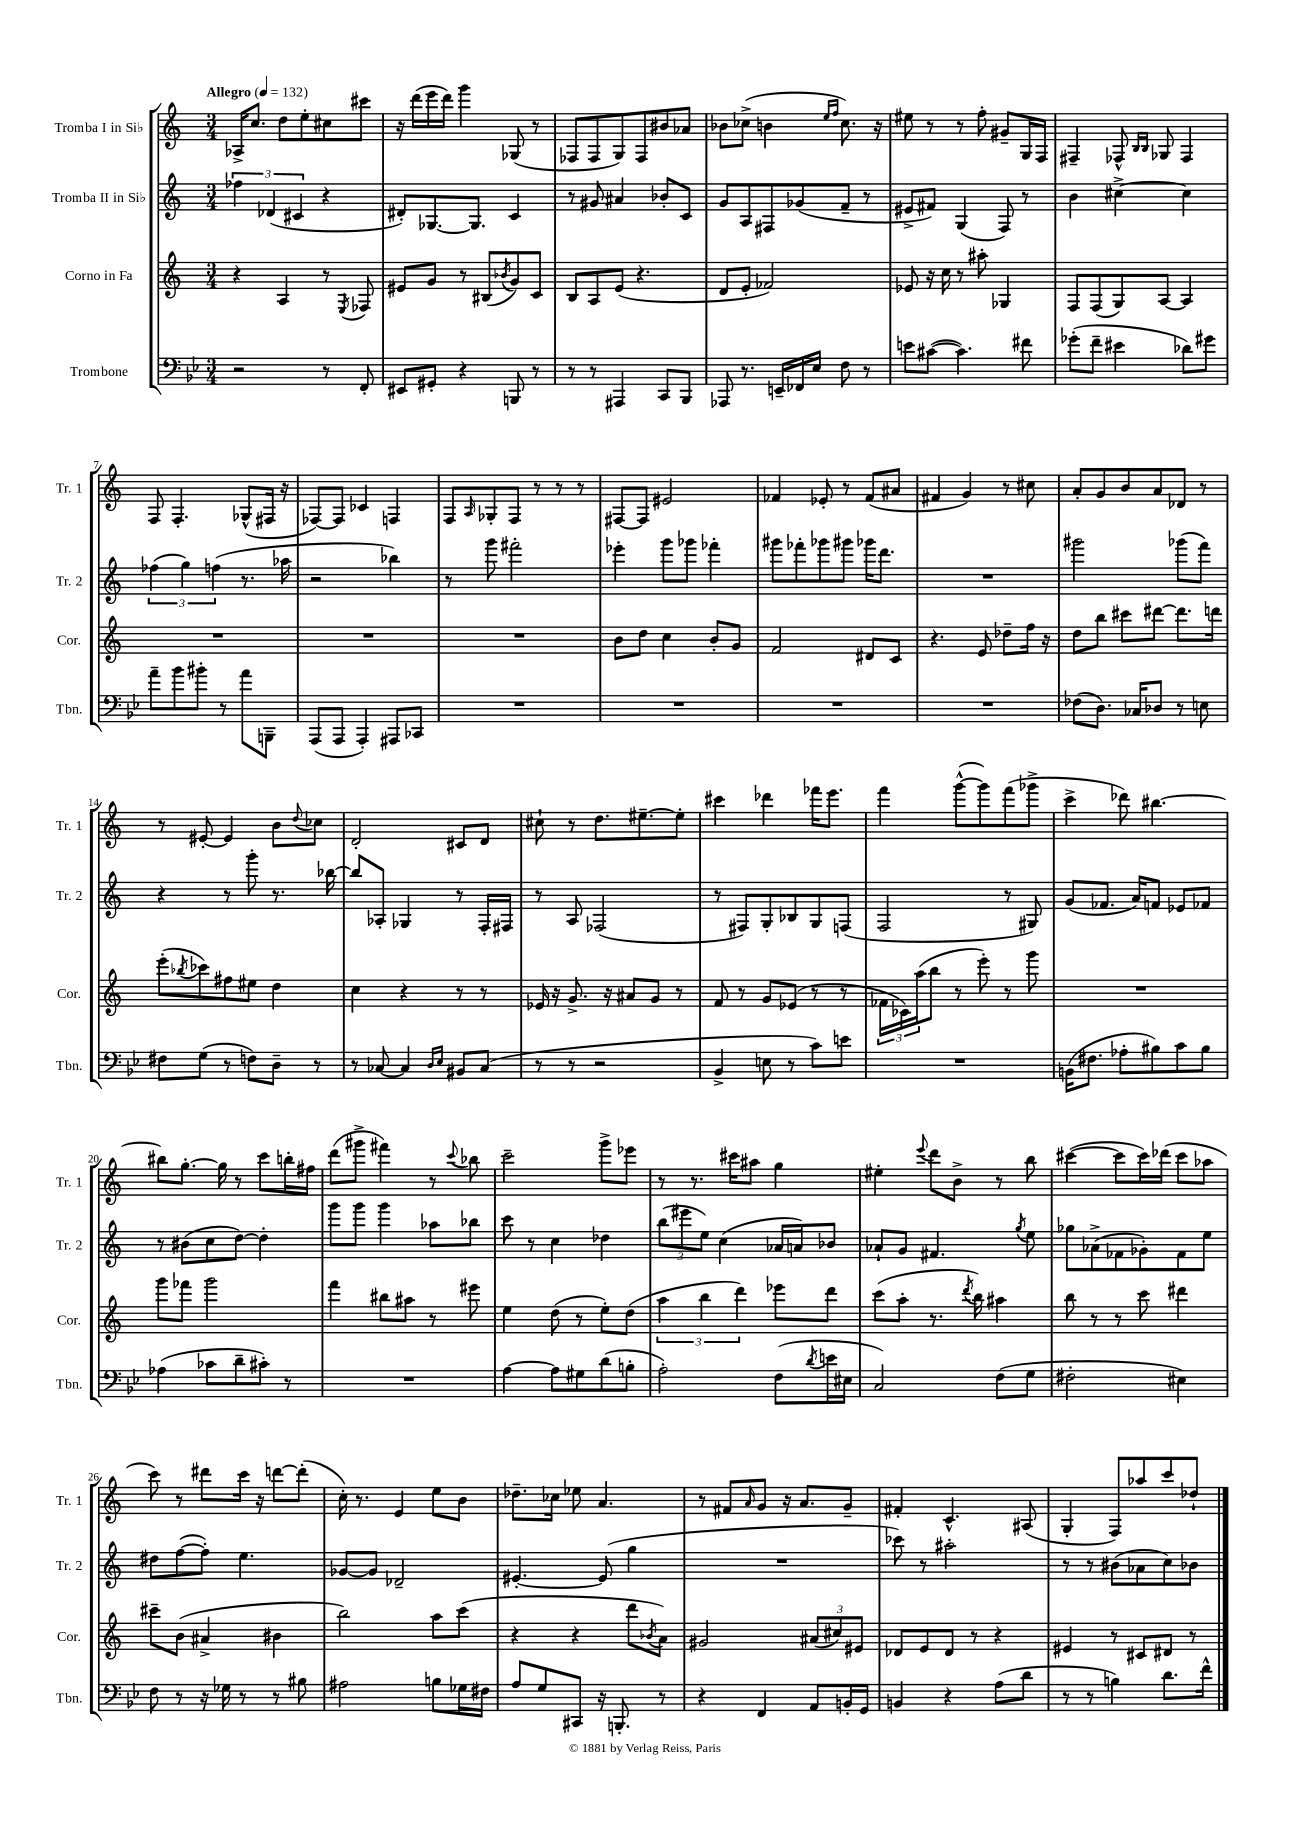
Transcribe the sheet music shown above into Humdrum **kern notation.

**kern	**kern	**kern	**kern
*part4	*part3	*part2	*part1
*staff4	*staff3	*staff2	*staff1
*I"Trombone	*I"Corno in Fa	*I"Tromba II in Si♭	*I"Tromba I in Si♭
*I'Tbn.	*I'Cor.	*I'Tr. 2	*I'Tr. 1
*clefF4	*clefG2	*clefG2	*clefG2
*k[b-e-]	*k[]	*k[]	*k[]
*M3/4	*M3/4	*M3/4	*M3/4
*MM132	*MM132	*MM132	*MM132
=1	=1	=1	=1
!	!	!	!LO:TX:a:B:t=Allegro
2r	4r	6ff-X\	16A-X^/KL
.	.	.	8.cc/J
.	.	(6d-X/	.
.	4A/	.	8dd\L
.	.	6c#X/	.
.	.	.	8ee'\
8r	8r	4r	8cc#X\
.	8qE/	.	.
8FF'/	8F-X/	.	8ccc#X\J
=2	=2	=2	=2
8EE#X/L	8e#X/L	8d#X'/L)	16r
.	.	.	(16ddd\LL
8GG#X'/J	8g/J	[8.G-X/	16eee\
.	.	.	16ddd\JJ)
4r	8r	.	4ggg\
.	.	8.G-/J]	.
.	(8B#X/L	.	.
.	8qb-X/	.	.
8BBBn/	8g/)	4c/	(8G-X/
8r	8c/J	.	8r
=3	=3	=3	=3
8r	8B/L	8r	8F-X/L
8r	8A/	8g#X/	8F-/
4AAA#X/	(8e/J	4a#X/	8G/)
.	4.r	.	8F-/
8CC/L	.	8b-X'/L	8b#X/
8BBB-/J	.	8c/J	8a-X/J
=4	=4	=4	=4
8AAA-X/	8d/L	8g/L	8b-X\L
8.r	8e'/J	8A/	(8cc-X^\J
.	2f-X/)	8F#X/	4bn\
16EEn~/LL	.	.	.
16FF-X/	.	(8g-X/	.
16E-/JJ	.	.	.
.	.	.	16qqee/LL
.	.	.	16qqff/JJ
8F\	.	8f~/J	8.cc-\)
8r	.	8r	.
.	.	.	16r
=5	=5	=5	=5
8en\L	8e-X/	8e#X^/L	8ee#X\
([8c#X\J	16r	8f#X/J)	8r
.	16cc\	.	.
4.c#\])	8r	(4G/	8r
.	8aa#X'\	.	8ff'\
.	4G-X/	8F/)	8g#X~/L
8f#X\	.	8r	16G/L
.	.	.	16F/JJ
=6	=6	=6	=6
(8g-X'\L	8F/L	4b\	4F#X~/
8f~\J	(8F/	.	.
4e#X\	8G/)	[4cc#X^\	8F-X^^/
.	.	.	16qqB/LL
.	.	.	16qqB/JJ
.	[8A/J	.	8G-X/
8d-X\L)	4A/]	4cc#\]	4F-/
8g#X\J	.	.	.
!!LO:LB:g=z
=7	=7	=7	=7
8a~\L	2.r	(6ff-X\	8F/
8b-\	.	.	4.F'/
.	.	6gg\)	.
8b#X'\J	.	.	.
.	.	(6ffn\	.
8r	.	.	.
8a\L	.	8.r	(8G-X^^/L
8BBBn~\J	.	.	16F#X/Jk
.	.	16aa-X\	16r
=8	=8	=8	=8
(8AAA/L	2.r	2r	[8F-X/L)
8AAA/J	.	.	8F-/J]
4AAA'/)	.	.	4c-X/
8AAA#X/L	.	4bb-X\)	4Fn/
8CC-X/J	.	.	.
=9	=9	=9	=9
2.r	2.r	8r	8F/L
.	.	.	16qqA/
.	.	8ggg\	8G-X'/
.	.	2fff#X'\	8F/J
.	.	.	8r
.	.	.	8r
.	.	.	8r
=10	=10	=10	=10
2.r	8b\L	4eee-X'\	[8F#X/L
.	8dd\J	.	8F#/J]
.	4cc\	8ggg\L	2e#X/
.	.	8ggg-X\J	.
.	8b'/L	4fff-X'\	.
.	8g/J	.	.
=11	=11	=11	=11
2.r	2f/	8ggg#X\L	4f-X/
.	.	8fff-X'\	.
.	.	8ggg-X\	8e-X'/
.	.	8ggg#X\J	8r
.	8d#X/L	16ggg-X\KL	(8f-/L
.	.	8.ddd\J	.
.	8c/J	.	8a#X/J
=12	=12	=12	=12
2.r	4.r	2.r	4f#X/
.	.	.	4g/)
.	8e/	.	.
.	8dd-X~\L	.	8r
.	16ff\Jk	.	8cc#X\
.	16r	.	.
=13	=13	=13	=13
(8F-X\L	8dd\L	2ggg#X\	8a'/L
8.D\J)	8bb\J	.	8g/
.	8ccc#X\L	.	8b/
16C-X/KL	.	.	.
8D-X/J	[8ddd#X\J	.	8a/
8r	8.ddd#\L]	(8ggg-X\L	8d-X/J
8En\	.	8fff\J)	8r
.	16dddn\Jk	.	.
!!LO:LB:g=z
=14	=14	=14	=14
8F#X\L	(8eee'\L	4r	8r
.	8qbb-X/	.	.
(8G\J	8ccc-X\)	.	[8e#X'/
8r	8ff#X\	8r	4e#/]
8Fn\L)	8ee#X\J	8ggg'\	.
8D~\J	4dd\	8.r	8b\L
.	.	.	8qqdd/
8r	.	.	8cc-X\J
.	.	[16bb-X\	.
=15	=15	=15	=15
8r	4cc\	8bb-/L]	2d'/
[8C-X/	.	8A-X'/J	.
4C-/]	4r	4G-X/	.
16qqD/LL	.	.	.
16qqE-/JJ	.	.	.
8BB#X/L	8r	8r	8c#X/L
(8C-/J	8r	16F'/LL	8d/J
.	.	16F#X/JJ	.
=16	=16	=16	=16
8r	16e-X/	8r	8cc#X`\
.	16r	.	.
8r	8.g^/	8A/	8r
2r	.	(2F-X/	8.dd\L
.	16r	.	.
.	8a#X/L	.	.
.	.	.	[8.ee#X~\
.	8g/J	.	.
.	8r	.	8ee#'\J]
=17	=17	=17	=17
4BB-^/	8f/	8r	4ccc#X\
.	8r	8F#X/L)	.
8En\	8g/L	8G'/	4ddd-X\
8r	(8e-X/J	8B-X/	.
8c\L)	8r	8G/	16fff-X\KL
.	.	.	8.eee\J
8en\J	8r	(8Fn/J	.
=18	=18	=18	=18
2.r	24f-X\LL	2F/	4fff\
.	24c-X\)	.	.
.	(24aa\J	.	.
.	8bb\J	.	.
.	8r	.	([8ggg^^\L
.	8eee'\)	.	8ggg\])
.	8r	8r	(8fff\
.	8ggg\	8G#X/)	8ggg-X^\J
=19	=19	=19	=19
(16BBn\KL	2.r	(8g/L	4ccc^\
8.F#X\J	.	.	.
.	.	8.f-X/J	.
8A-X'\L	.	.	8ddd-X\)
.	.	16a/KL)	.
8B#X\)	.	8fn/J	[4.bb#X\
8c\	.	8e-X/L	.
8B#\J	.	8f-X/J	.
!!LO:LB:g=z
=20	=20	=20	=20
(4A-X\	8ggg\L	8r	8bb#X\L]
.	8fff-X\J	(8b#X\L	[8.gg'\J
8c-X\L	2ggg\	8cc\	.
.	.	.	16gg\]
8d~\	.	[8dd\J)	8r
8c#X'\J)	.	4dd'\]	8ccc\L
8r	.	.	16bbn'\L
.	.	.	16ff#X\JJ
=21	=21	=21	=21
2.r	4fff\	8ggg\L	(8ddd\L
.	.	8ggg\J	8ggg#X^\J
.	8bb#X\L	4ggg\	4fff#X\)
.	8aa#X\J	.	.
.	8r	8aa-X\L	8r
.	.	.	8qqccc/
.	8eee#X\	8bb-X\J	8bb-X\
=22	=22	=22	=22
[4A\	4ee\	8ccc\	2ccc~\
.	.	8r	.
8A\L]	(8dd\	4cc\	.
8G#X\	8r	.	.
(8d\	8ee'\L)	4dd-X\	8ggg^\L
8Bn'\J	(8dd\J	.	8eee-X\J
=23	=23	=23	=23
2A'\)	6aa\	(12bb\L	8r
.	.	12eee#X\	.
.	.	.	8.r
.	6bb\	12ee\J)	.
.	.	(4cc\	.
.	.	.	16ccc#X\KL
.	6ddd\)	.	.
.	.	.	8aa#X\J
(8F\L	8eee-X\L	16a-X/LL	4gg\
.	.	16an/J)	.
8qd/	.	.	.
16en\L	8ddd\J	8b-X/J	.
16E#X\JJ	.	.	.
=24	=24	=24	=24
2C/)	(8ccc\L	8a-X`/L	4ee#X'\
.	8aa'\J	8g/J	.
.	.	.	8qqeee/
.	8.r	4.f#X/	8ddd\L
.	.	.	8b^\J
.	8qddd/	.	.
.	16bb\)	.	.
(8F\L	4aa#X\	.	8r
.	.	8qgg/	.
8G\J	.	8ee\	8bb\
=25	=25	=25	=25
2F#X'\	8bb\	8gg-X\L	([4ccc#X\
.	8r	(8a-X^\	.
.	8r	8f-X\	8ccc#\L]
.	8ccc\	8g-X'\)	16ccc#\L)
.	.	.	(16ddd-X\JJ
4E#X\)	4ddd#X\	8f-\	8ccc#\L
.	.	8ee\J	8aa-X\J
!!LO:LB:g=z
=26	=26	=26	=26
8F\	8ccc#X~\L	8dd#X\L	8ccc\)
8r	(8b\J	([8ff\	8r
16r	4a#X^/	8ff'\J])	8ddd#X\L
16G-X\	.	.	.
8r	.	4.ee\	16ccc\Jk
.	.	.	16r
8r	4b#X\	.	[8dddn\L
8B#X\	.	.	(8ddd'\J]
=27	=27	=27	=27
2A#X\	2bb\)	[8g-X/L	16cc'\)
.	.	.	8.r
.	.	8g-/J]	.
.	.	2d-X~/	4e/
8Bn\L	8aa\L	.	8ee\L
16G-X\L	(8ccc\J	.	8b\J
16F#X\JJ	.	.	.
=28	=28	=28	=28
8A/L	4r	[4.e#X'/	8.dd-X~\L
8G/	.	.	.
.	.	.	16cc-X\Jk
8CC#X/J	4r	.	8ee-X\
16r	.	(8e#/]	4.a/
8.BBBn'/	.	.	.
.	8ddd\L	4gg\	.
.	8qb-X/	.	.
8r	8a\J)	.	.
=29	=29	=29	=29
4r	2g#X/	2.r	8r
.	.	.	8f#X/L
.	.	.	16qqa/
4FF/	.	.	8g/J
.	.	.	16r
.	.	.	8.a/L
8AA/L	(12a#X/L	.	.
.	12cc#X/)	.	.
16BBn'/L	.	.	8g~/J
.	12e#X/J	.	.
16GG/JJ	.	.	.
=30	=30	=30	=30
4BBn/	8d-X/L	8ccc-X\)	4f#X'/
.	8e/	8r	.
4r	8d-/J	2aa#X'\	4.c^^/
.	8r	.	.
(8A\L	4r	.	.
8d\J	.	.	(8A#X/
=31	=31	=31	=31
8r	4e#X/	8r	4G'/
8r	.	8r	.
4Bn\)	8r	(8b#X\L	8F/L)
.	8c#X/L	8a-X\	8aa-X/
8.d\L	8d#X/J	8cc\)	8ccc/
.	8r	8b-X\J	8dd-X`/J
16f^^\Jk	.	.	.
==	==	==	==
*-	*-	*-	*-
